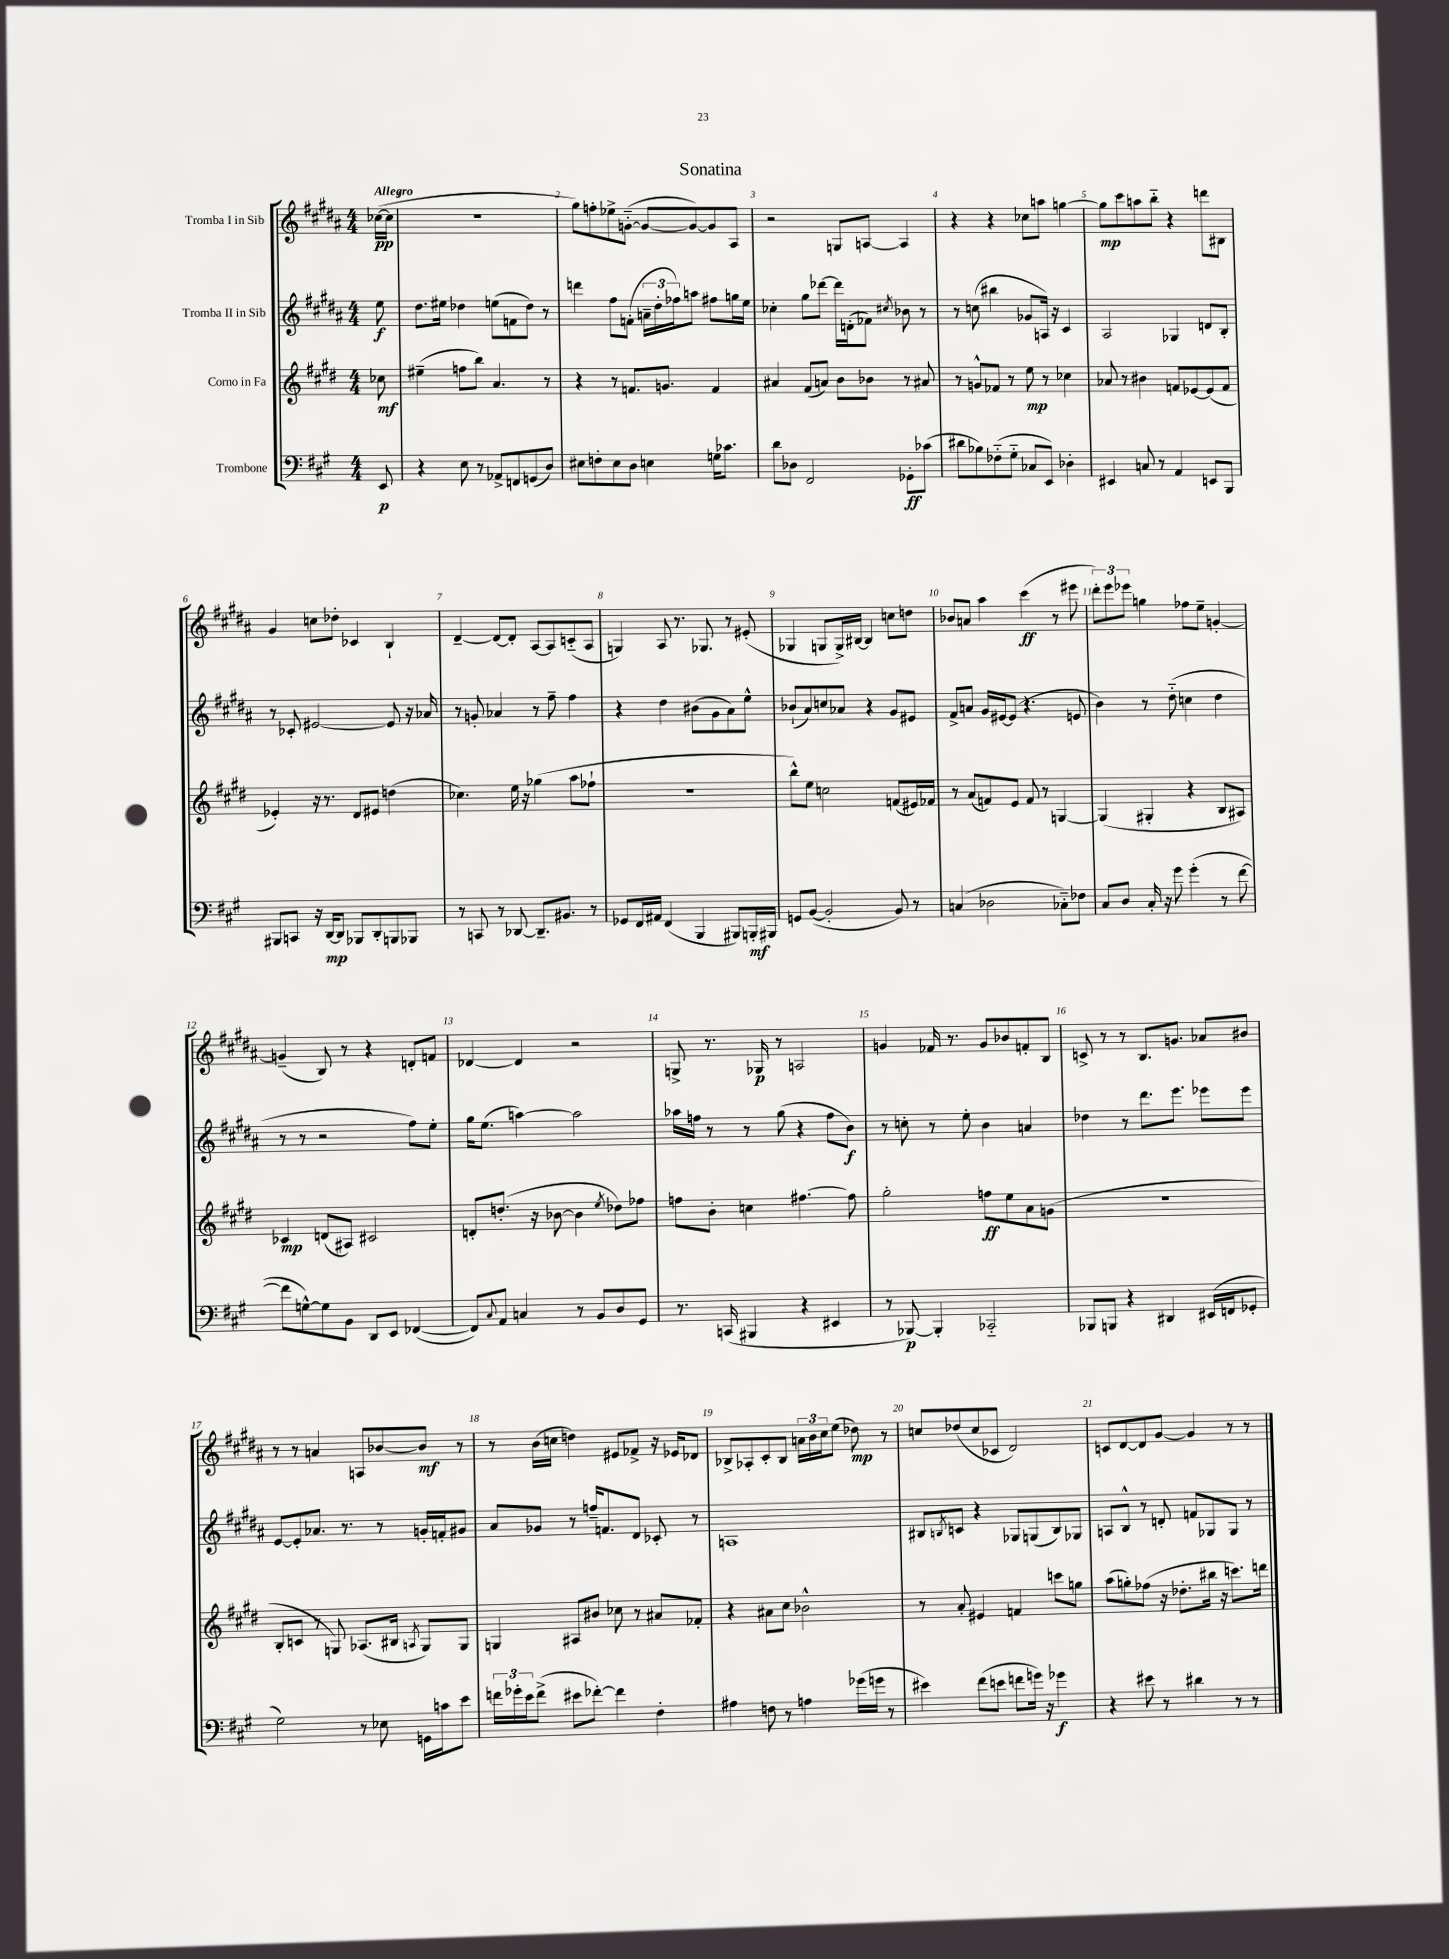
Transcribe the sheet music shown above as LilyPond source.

\header { title = "Sonatina" }
<<
\new StaffGroup <<
\new Staff = "s0" \with { instrumentName = "Tromba I in Sib" } {
    \clef treble \key b \major \numericTimeSignature \time 4/4 \partial 8 \tempo "Allegro"
    ces''16~\pp( ces''16 |
    R1 |
    gis''8) f''8-. ees''8-> g'8~-_( g'8~ g'8~) g'8 ais8 |
    r2 g8 a8~ a4 |
    r4 r4 ces''8 a''8 g''4~ |
    g''8\mp cis'''8 a''8 b''8-_ r4 d'''8 bis8 |
    gis'4 c''8 des''8-. ces'4 b4-! |
    dis'4~-- dis'8~ dis'8-. ais8~ ais8 c'8-_( ais8 |
    g4) ais8 r8. ges8. r8 eis'8-.( |
    ges4 g8 g16->) bis16~ bis4 c''8 d''8 |
    bes'8 a'8 ais''4 cis'''4\ff( r8 eis'''8 |
    \tuplet 3/2 { dis'''8-.) e'''8 ees'''8 } g''4 fes''8 e''8-- g'4~-. |
    g'4--( b8) r8 r4 d'8-. f'8 |
    des'4~ des'4 r2 |
    g8-> r8. ges16\p r8 a2 |
    g'4 fes'16 r8. g'8 bes'8 f'8-. b8 |
    c'8-> r8 r8 b8. g'8. aes'8 bis'8 |
    r8 r8 a'4 a8 bes'8~ bes'8\mf r8 |
    r8 b'16( c''16 d''4) eis'8 fes'8-> r16 ees'16 des'8 |
    bes8-> aes8-. cis'8-. bes8 \tuplet 3/2 { a'16 b'16 cis''16 } e''8( des''8\mp) r8 |
    c''8 des''8( c''8 ces'8 dis'2) |
    c'8 dis'8~ dis'8 gis'8~ gis'4 r8 r8 \bar "|." |
}
\new Staff = "s1" \with { instrumentName = "Tromba II in Sib" } {
    \clef treble \key b \major \numericTimeSignature \time 4/4 \partial 8
    e''8\f |
    dis''8. eis''16 des''4 e''8( f'8 des''8) r8 |
    d'''4 fis''8 f'8-.( \tuplet 3/2 { a'16-- dis''16-. fes''16) } a''8 fis''8 g''16 e''16 |
    ces''4-. gis''8 des'''8~ des'''16 d'16-.( fes'8) \acciaccatura { cis''8 } bes'8 r8 |
    r8 c''8( bis''4 ges'8 a16) r16 cis'4 |
    ais2 ges4 d'8 b8-. |
    r8 ces'8-. eis'2~ eis'8 r16 aes'16 |
    r8 g'8-. aes'4 r8 fis''8-- fis''4 |
    r4 dis''4 bis'8( gis'8 ais'8) e''8-^ |
    bes'8-!( ais'8) c''8 aes'8 r4 gis'8 eis'8 |
    fis'8-> a'8 gis'16 eis'16~ eis'8( r4. e'8 |
    b'4) r8 dis''8-_( c''4 dis''4 |
    r8 r8 r2 fis''8) e''8-. |
    gis''16 e''8.( a''4~) a''2 |
    aes''16 f''16 r8 r8 gis''8( r4 f''8 b'8\f) |
    r8 c''8-. r8 e''8-. b'4 a'4 |
    des''4 r8 dis'''8. e'''8. ees'''8 ees'''8 |
    e'8~ e'8-. aes'8. r8. r8 g'16-. f'16-. gis'8 |
    ais'8 ges'8 r8 f''16-- f'8. dis'8 ces'8-. r8 |
    a1 |
    bis8 \acciaccatura { b8 } c'8 r4 ges8 g8( b8) ges8 |
    a8 b8-^ r8 d'8-. f'8 ges8 ges8 r8 \bar "|." |
}
\new Staff = "s2" \with { instrumentName = "Corno in Fa" } {
    \clef treble \key e \major \numericTimeSignature \time 4/4 \partial 8
    ces''8\mf |
    eis''4--( f''8 b''8) a'4. r8 |
    r4 r8 f'8. g'8. f'4 |
    ais'4 fis'8( a'8) b'8 bes'8 r8 ais'8 |
    r8 g'8-^ fes'8 r8 e''8\mp r8 ces''4 |
    aes'8 r8 bis'4 f'8 ees'8~ ees'8( f'8 |
    ees'4-.) r16 r8. dis'8 eis'8 d''4( |
    ces''4.) e''16 r16 ges''4( a''8 fes''8-! |
    R1 |
    b''8-^) e''8 c''2 f'8( eis'16) fes'16 |
    r8 a'8( f'8) e'8 f'8 r8 g4~ |
    g4( gis4-. r4 b8 ais8) |
    ces'4\mp d'8( ais8) cis'2 |
    d'8-. d''8.-.( r16 bes'8~ bes'4 \acciaccatura { e''8 } des''8) fes''8 |
    f''8 b'8-. c''4 fis''4.~ fis''8 |
    gis''2-. f''8\ff e''8 a'8 g'8( |
    r1 |
    b8-. c'8 r8 g8) aes8.( bis16 \acciaccatura { a8 } g8) g8 |
    g4 ais8 bis'8 ces''8 r8 ais'8 fes'8-. |
    r4 ais'8 cis''8 bes'2-^ |
    r8 a'8-. eis'4 f'4 c'''8 g''8 |
    a''8( g''8-.) fes''8( r16 des''8.-. bis''16 r16 c'''8.) d'''16 \bar "|." |
}
\new Staff = "s3" \with { instrumentName = "Trombone" } {
    \clef bass \key a \major \numericTimeSignature \time 4/4 \partial 8
    e,8\p |
    r4 e8 r8 aes,8-> f,8 g,8( d8) |
    eis8 f8-. eis8 d8 e4 g16 ces'8. |
    d'8 des8 fis,2 ges,8-.\ff ces'8( |
    dis'8 bes8) fes8-_( gis8-_ ces8 e,8) des4-. |
    eis,4 c8 r8 a,4 e,8 b,,8 |
    bis,,8 c,8 r16 d,16~\mp d,8 bes,,8 d,8-. b,,8 bes,,8 |
    r8 c,8 r8 des,8~ des,8.-- bis,8. r8 |
    ges,8 fis,16 ais,16 fis,4( b,,4 bis,,8) b,,16-.\mf bis,,16 |
    g,8 b,8~( b,2-. b,8) r8 |
    c4( des2 ces8-_) fes8 |
    cis8 d8 cis16-. r16 gis'8 gis'4-.( r8 fis'8~ |
    fis'8 g8~-^) g8 b,8 d,8 e,8 fes,4~( |
    fes,8) \appoggiatura { cis8 } a,8 c4 r8 b,8 d8 gis,8 |
    r8. c,16( bis,,4 r4 eis,4 |
    r8 bes,,8~\p) bes,,4-. ces,2-_ |
    bes,,8 b,,8 r4 dis,4 eis,16( f,16 ges,8-. |
    gis2) r8 ees8 g,16 c'16 e'8 |
    \tuplet 3/2 { f'16 ges'16-. e'16 } f'8->( eis'8 fes'8~-.) fes'4 fis4-. |
    ais4 f8 r8 a4 ges'16( g'16 r8 |
    eis'4) fis'8( e'8 f'8 g'16) r16 ges'4\f |
    r4 eis'8 r8 dis'4 r8 r8 \bar "|." |
}
>>
>>
\layout { \context { \Score \override BarNumber.break-visibility = ##(#f #t #t) barNumberVisibility = #all-bar-numbers-visible } }
